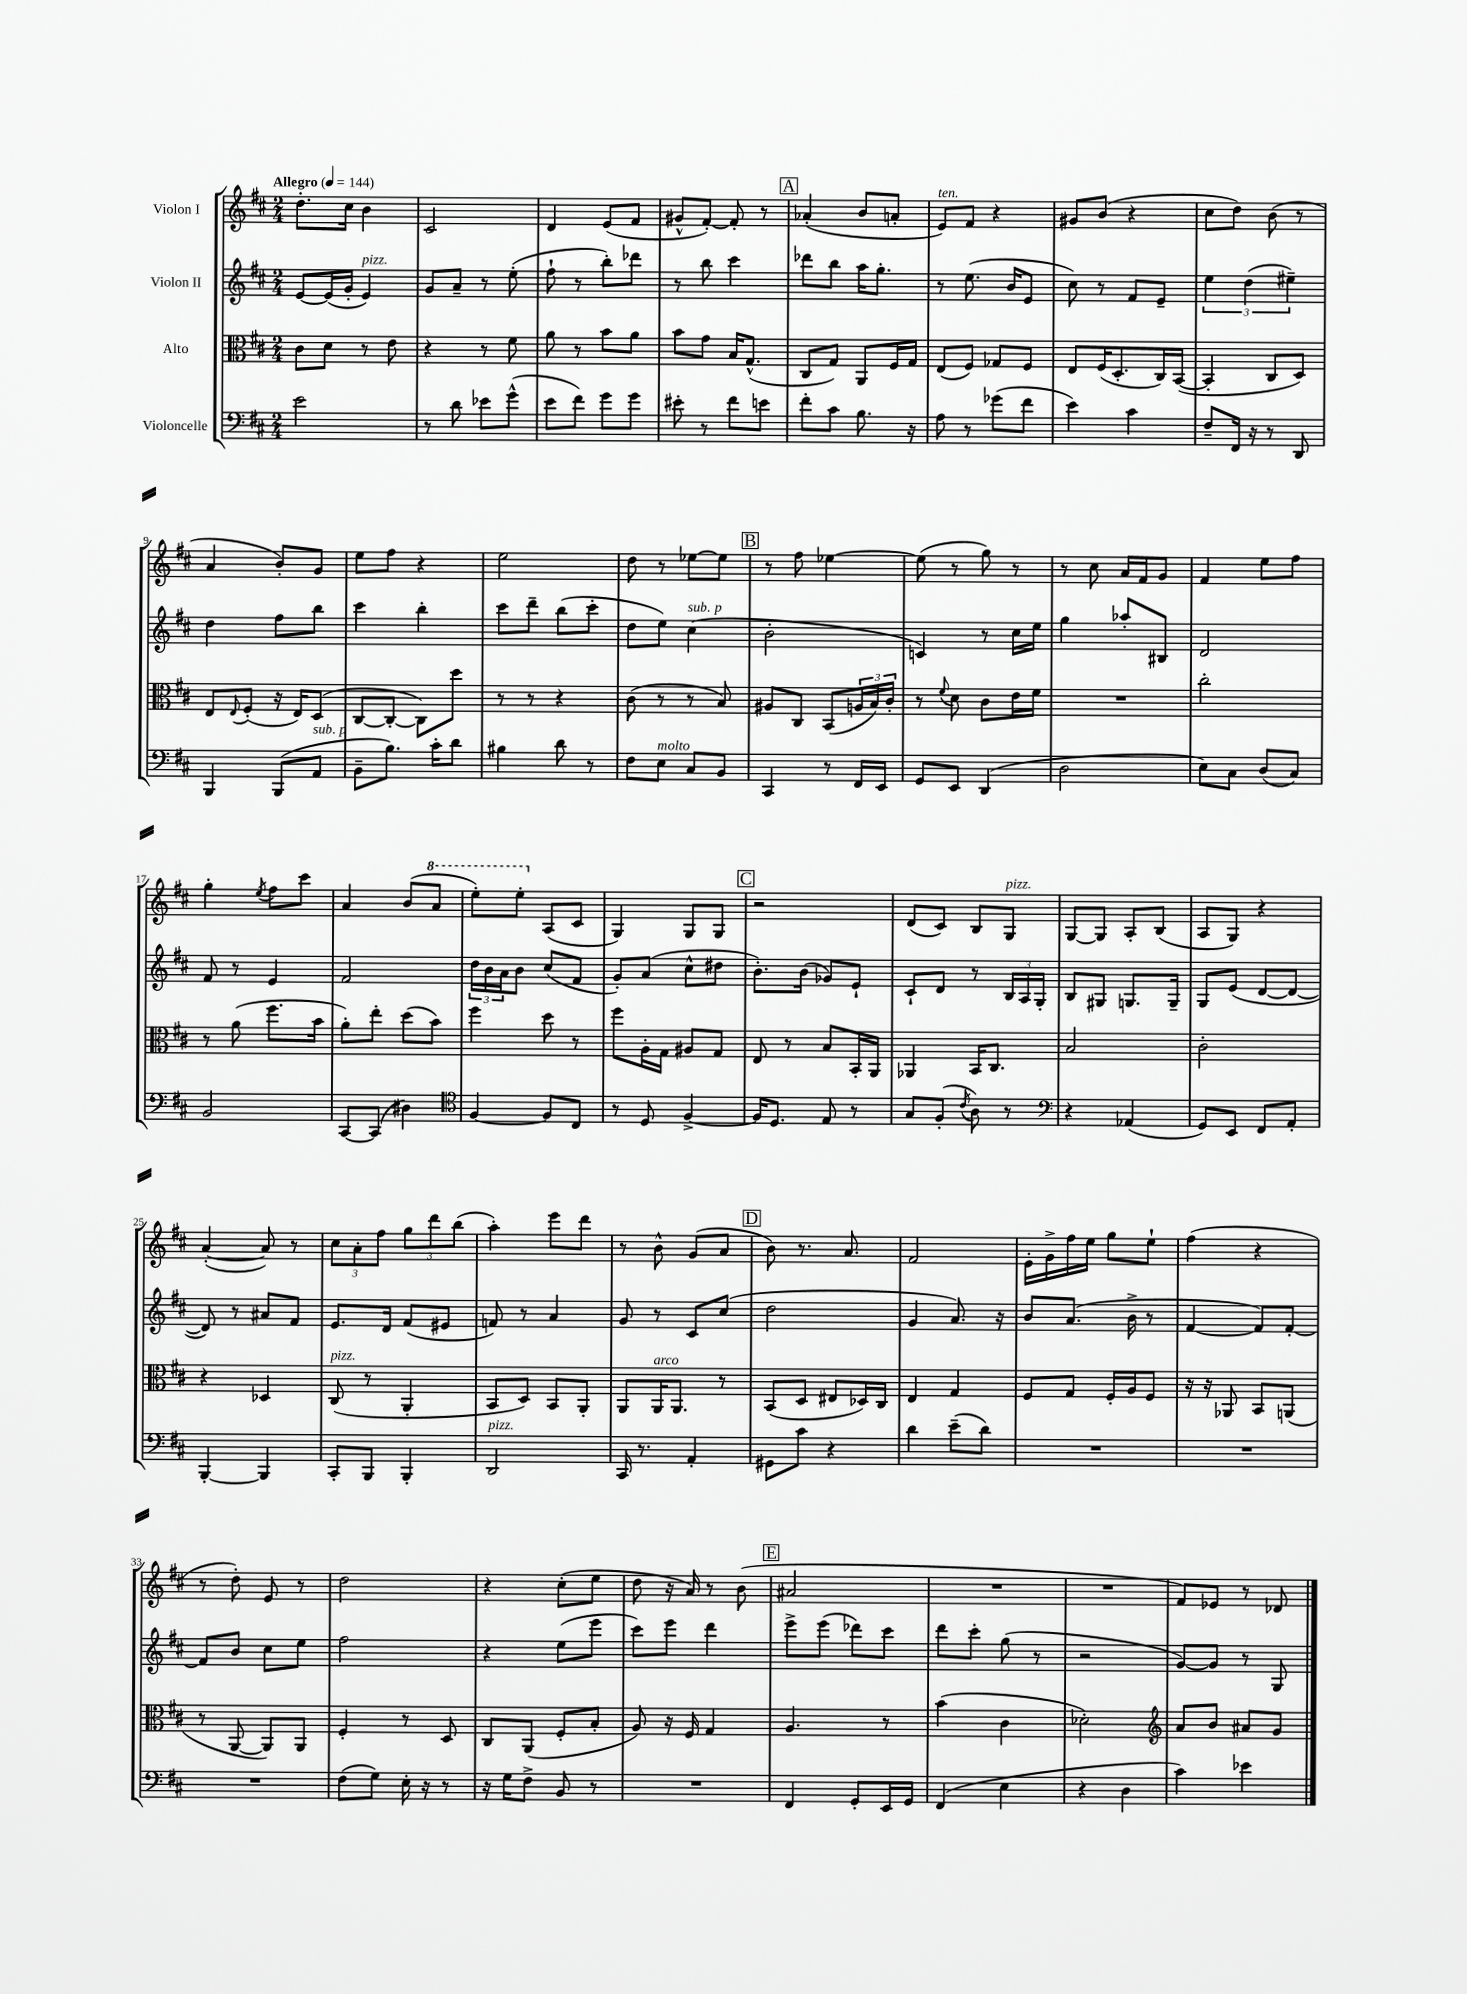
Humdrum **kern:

**kern	**kern	**kern	**kern
*staff4	*staff3	*staff2	*staff1
*clefF4	*clefC3	*clefG2	*clefG2
*k[f#c#]	*k[f#c#]	*k[f#c#]	*k[f#c#]
*M2/4	*M2/4	*M2/4	*M2/4
*MM144	*MM144	*MM144	*MM144
2e	8c#	[8e	8.dd'
.	8d	(16e]	.
.	.	16g'	16cc#
.	8r	4e)	4b
.	8e	.	.
=	=	=	=
8r	4r	8g	2c#
8d	.	8a~	.
8e-	8r	8r	.
(8g^^	8f#	(8ee'	.
=	=	=	=
8e	8a	8ff#`	4d
8f#)	8r	8r	.
8g	8b	8bb')	(8e
8g	8a	8ddd-	8f#
=	=	=	=
8e#'	8b	8r	8g#^^
8r	8g	8bb	[8f#')
8f#	16B	4ccc#	8f#']
.	(8.G^^	.	.
8e	.	.	8r
=	=	=	=
8f#'	8C#	8ddd-	(4a-'
8c#	8G)	8bb	.
8.B	8AA	16aa	8b
.	.	8.gg'	.
.	16F#	.	8a'
16r	16G	.	.
=	=	=	=
8A	(8E	8r	8e)
8r	8F#)	(8.ee	8f#
(8g-	8G-	.	4r
.	.	16b	.
8f#	8F#	8e	.
=	=	=	=
4e)	8E	8cc#)	8g#
.	(16F#	8r	(8b
.	8.D'	.	.
4c#	.	8f#	4r
.	16C#)	8e~	.
.	([16BB	.	.
=	=	=	=
8F#~	4BB']	6ee	8cc#
16FF#	.	.	8dd)
.	.	(6dd	.
16r	.	.	.
8r	8C#	.	(8b
.	.	6ee#~)	.
8DD	8D)	.	8r
=	=	=	=
4BBB	8E	4dd	4a
.	8qqE	.	.
.	(8F#'	.	.
(8BBB	16r	8ff#	8b')
.	16E)	.	.
8AA	(8D	8bb	8g
=	=	=	=
8BB~	[8C#	4ccc#	8ee
8.B)	8C#'_	.	8ff#
.	8C#])	4bb'	4r
16c#'	.	.	.
8d	8dd	.	.
=	=	=	=
4B#	8r	8ccc#	2ee
.	8r	8ddd~	.
8d	4r	(8bb	.
8r	.	8ccc#'	.
=	=	=	=
8F#	(8c#	8dd	8dd
8E	8r	8ee)	8r
8C#	8r	(4cc#	[8ee-
8BB	8B)	.	8ee-]
=	=	=	=
4CC#	8A#	2b'	8r
.	8C#	.	8ff#
8r	(8BB	.	[4ee-
16FF#	24A	.	.
.	24B)	.	.
16EE	.	.	.
.	24c#'	.	.
=	=	=	=
8GG	8r	4c)	(8ee-]
.	8qqf#	.	.
8EE	8d	.	8r
(4DD	8c#	8r	8gg)
.	16e	16cc#	8r
.	16f#	16ee	.
=	=	=	=
2D	2r	4gg	8r
.	.	.	8cc#
.	.	8aa-'	16a
.	.	.	16f#
.	.	8B#	8g
=	=	=	=
8E)	2cc#'	2d	4f#
8C#	.	.	.
(8D	.	.	8ee
8C#)	.	.	8ff#
=	=	=	=
2BB	8r	8f#	4gg'
.	(8a	8r	.
.	.	.	8qee
.	8.ff#	4e	8ff#
.	.	.	8ccc#
.	16b	.	.
=	=	=	=
[8CC#	8a')	2f#	4a
(8CC#]	8ee'	.	.
4D#)	(8dd	.	(8b
.	8b)	.	8aa
=	=	=	=
*clefC4	*	*	*
[4F#	4ff#	24dd	8eee')
.	.	24b	.
.	.	24a	.
.	.	8b	8eee'
8F#]	8dd	(8cc#	(8A
8C#	8r	8f#	8c#
=	=	=	=
8r	8ff#	8g')	4G)
8D	16A'	(8a	.
.	16G	.	.
[4F#^	8A#	8cc#^^	8G
.	8G	8dd#	8G
=	=	=	=
16F#]	8E	8.b')	2r
8.D	.	.	.
.	8r	.	.
.	.	(16b	.
8E	8B	8g-)	.
8r	16BB'	8e`	.
.	16AA	.	.
=	=	=	=
8G	4AA-	8c#`	(8d
(8F#'	.	8d	8c#)
8qc#	.	.	.
8A)	16BB	8r	8B
.	8.C#	.	.
8r	.	24B	8G
.	.	24A	.
.	.	24G'	.
=	=	=	=
*clefF4	*	*	*
4r	2B	8B	[8G
.	.	8G#	8G]
(4AA-	.	8.G	8A'
.	.	.	(8B
.	.	16G~	.
=	=	=	=
8GG)	2c#'	8G	8A
8EE	.	(8e	8G)
8FF#	.	[8d	4r
8AA'	.	8d_	.
=	=	=	=
[4BBB'	4r	8d])	([4a'
.	.	8r	.
4BBB]	4D-	8a#	8a])
.	.	8f#	8r
=	=	=	=
8CC#'	(8C#	8.e	12cc#
.	.	.	12a'
8BBB	8r	.	.
.	.	.	12ff#
.	.	16d	.
4BBB'	4AA'	(8f#	12gg
.	.	.	12ddd
.	.	8e#	.
.	.	.	(12bb
=	=	=	=
2DD	8BB	8f)	4aa')
.	8D)	8r	.
.	8BB	4a	8eee
.	8AA'	.	8ddd
=	=	=	=
16CC#	8AA	8g	8r
8.r	.	.	.
.	16AA	8r	8b^^
.	8.AA	.	.
4AA'	.	8c#	(8g
.	8r	(8cc#	8a
=	=	=	=
8GG#	(8BB	2dd	8b)
8c#	8D	.	8.r
4r	8E#	.	.
.	.	.	8.a
.	16D-)	.	.
.	16C#	.	.
=	=	=	=
4d	4E	4g	2f#
(8e~	4G	8.a)	.
8d)	.	.	.
.	.	16r	.
=	=	=	=
2r	8F#	8b	16e'
.	.	.	16g^
.	8G	(8.a	16ff#
.	.	.	16ee
.	16F#'	.	8gg
.	16A	16b^	.
.	8F#	8r	8ee`
=	=	=	=
2r	16r	[4f#	(4ff#
.	16r	.	.
.	8AA-	.	.
.	8BB	8f#])	4r
.	(8AA	[8f#'	.
=	=	=	=
2r	8r	8f#]	8r
.	[8AA	8b	8dd')
.	8AA])	8cc#	8e
.	8AA	8ee	8r
=	=	=	=
(8F#	4F#'	2ff#	2dd
8G)	.	.	.
16E'	8r	.	.
16r	.	.	.
8r	8D	.	.
=	=	=	=
16r	8C#	4r	4r
16G	.	.	.
8F#^	(8AA	.	.
8BB	8F#'	(8ee	(8cc#'
8r	8B'	8eee	8ee
=	=	=	=
2r	8A)	8ccc#)	8dd
.	16r	8eee	16r
.	16F#	.	16a)
.	4G	4ddd	8r
.	.	.	(8b
=	=	=	=
4FF#	4.A	8eee^	2a#
.	.	(8eee	.
8GG'	.	8ddd-)	.
16EE	8r	8ccc#	.
16GG	.	.	.
=	=	=	=
(4FF#	(4b	8ddd	2r
.	.	8ccc#'	.
4E	4c#	(8gg	.
.	.	8r	.
=	=	=	=
4r	2d-')	2r	2r
4D	.	.	.
=	=	=	=
*	*clefG2	*	*
4c#)	8a	[8g)	8f#)
.	8b	8g]	8e-
4e-	8a#	8r	8r
.	8g	8G	8d-
==	==	==	==
*-	*-	*-	*-
